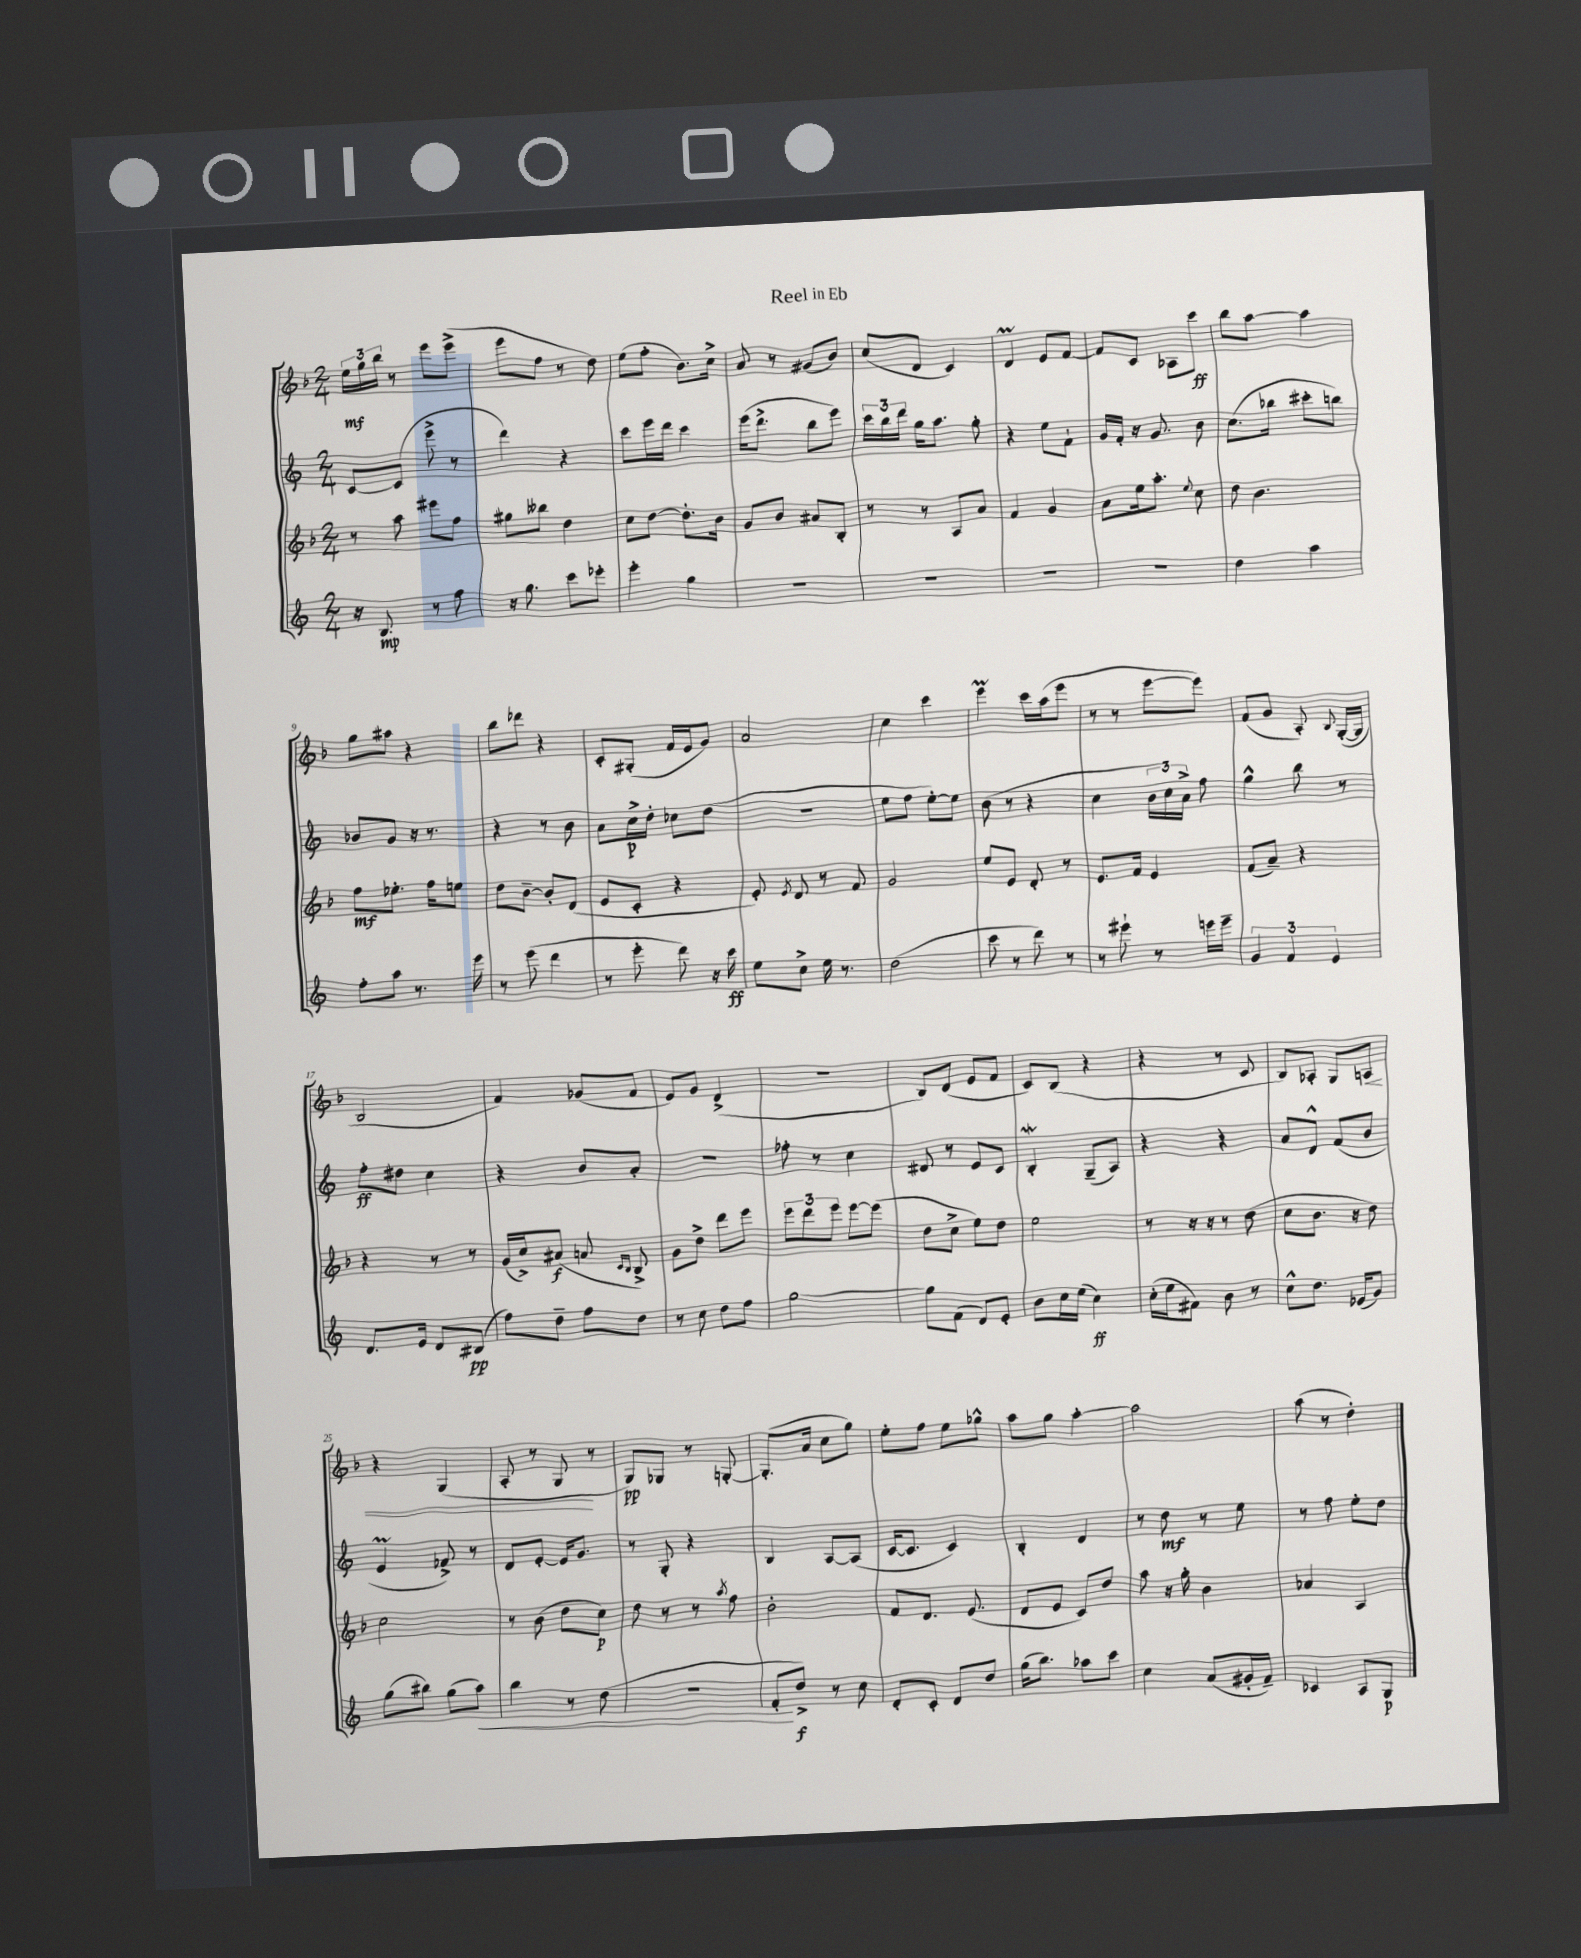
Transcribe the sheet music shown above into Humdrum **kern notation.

**kern	**kern	**kern	**kern
*staff4	*staff3	*staff2	*staff1
*clefG2	*clefG2	*clefG2	*clefG2
*k[]	*k[b-]	*k[]	*k[b-]
*M2/4	*M2/4	*M2/4	*M2/4
16r	8r	[8c/L	24ee\LL
.	.	.	24gg\
8.B/	.	.	.
.	.	.	24bb-\JJ
.	8aa\	(8c/]J	8r
8r	8eee#\L	8eee^\	8eee\L
8ff\	8ff\J	8r	(8eee^\J
=	=	=	=
16r	8gg#\L	4ddd\)	8eee\L
8.gg\	.	.	.
.	8bb--\J	.	8ff\J
8ccc\L	4dd\	4r	8r
8eee-'\J	.	.	8dd\)
=	=	=	=
4eee'\	8cc\L	8ccc\L	(8ee\L
.	[8dd\J	16eee\L	8ff'\J
.	.	16ddd\JJ	.
4gg\	8.dd'\]L	4ccc\	8.b-\L)
.	16b-\Jk	.	16cc^\Jk
=	=	=	=
2r	8g/L	(16eee\LK	8a/
.	.	8.ddd^\J	.
.	8b-/J	.	8r
.	8a#/L	8bb\L	(8g#/L
.	8B-'/J	8eee\J)	8b-/J)
=	=	=	=
2r	8r	24ccc\LL	(8cc/L
.	.	24bb\	.
.	.	24ddd\JJ	.
.	8r	16gg\LK	8d/J
.	.	8.aa\J	.
.	8A/L	.	4c/)
.	8a/J	8gg'\	.
=	=	=	=
2r	4f/	4r	4d/
.	4g/	8ee\L	8e/L
.	.	8f`\J	[8f/J
=	=	=	=
2r	8a\L	16g/LL	8f/]L
.	.	16f'/JJ	.
.	16ee\k	16r	8c/J
.	8.aa'\J	8.g/	.
.	.	.	8A-\L
.	8qqee/	.	.
.	8cc\	8b\	8ccc\J
=	=	=	=
4dd\	8dd\	(8.cc\L	8bb-\L
.	4.b-\	.	[8aa\J
.	.	16bb-\Jk	.
4aa\	.	8ccc#'\L	4aa\]
.	.	8bb\J)	.
=	=	=	=
8ff'\L	8ff\L	8b-/L	8gg\L
8aa\J	8.ee-'\J	8g/J	8aa#\J
8.r	.	16r	4r
.	16ff\LK	8.r	.
.	8ee\J	.	.
16eee\	.	.	.
=	=	=	=
8r	8dd\L	4r	8bb-\L
(8eee\	[8b-~\J	.	8ddd-\J
4ddd\	8b-'/]L	8r	4r
.	(8d/J	8b\	.
=	=	=	=
8r	8e/L	8a\L	8c'/L
8eee'\	8c'/J	16cc^\L	(8G#'/J
.	.	16dd'\JJ	.
8ddd\)	4r	8cc-\L	16f/LL
.	.	.	16e/J
16r	.	(8dd\J	8g/J)
16ccc\	.	.	.
=	=	=	=
8ee\L	8e'/)	2r	2a/
.	8qe/	.	.
8cc^\J	8d/	.	.
16ee\	8r	.	.
8.r	.	.	.
.	8f/	.	.
=	=	=	=
(2dd\	2g/	8ee\L	4cc\
.	.	8ff\J	.
.	.	[8ee'\L)	4ccc\
.	.	8ee\]J	.
=	=	=	=
8ccc\	8ee/L	(8b\	4eee\
8r	8e/J	8r	.
8ddd\)	8d'/	4r	16ccc\LL
.	.	.	(16aa\J
8r	8r	.	8eee\J
=	=	=	=
8r	8.e/L	4cc\	8r
8eee#`\	.	.	8r
.	16f/Jk	.	.
8r	4e/	24b\LL	[8eee\L
.	.	24cc\)	.
.	.	24a^\JJ	.
16eee\LL	.	8ff\	8eee\]J)
16eee~\JJ	.	.	.
=	=	=	=
6g/	(8f/L	4gg^^\	(8f/L
.	8a~/J)	.	8g/J
6f/	.	.	.
.	4r	8bb\	8A'/)
6e/	.	.	.
.	.	.	8qqB-/
.	.	8r	([16G'/LL
.	.	.	16G/]JJ
=	=	=	=
8.d/L	4r	8ff'\L	2B-/
.	.	8dd#\J	.
16e/Jk	.	.	.
8d/L	8r	4cc\	.
(8B#/J	8r	.	.
=	=	=	=
8ff\L)	(16g/LL	4r	4f/)
.	16cc^/J)	.	.
8dd~\J	(8a#/J	.	.
8ff\L	8a/	8b/L	(8g-/L
.	16qqc/LL	.	.
.	16qqB-/JJ	.	.
8dd\J	8B-^/)	8a'/J	8f/J
=	=	=	=
8r	8g\L	2r	8e/L)
8cc\	8dd^\J	.	8g/J
8dd\L	8ddd\L	.	(4d^/
8ff\J	8eee\J	.	.
=	=	=	=
[2gg\	12eee\L	8ff-'\	2r
.	12ddd\	.	.
.	.	8r	.
.	12eee\J	.	.
.	[8eee\L	4cc\	.
.	(8eee\]J	.	.
=	=	=	=
8gg\]L	8dd\L	8d#/	8B-/L)
(8f\J	8cc^\J	8r	(8d/J
8d/L)	8ee\L)	8e/L	8e/L
8e'/J	8dd\J	8c/J	8f/J
=	=	=	=
8b\L	2ee\	4B'/	8c/L)
16cc\L	.	.	(8B-/J
(16ee\JJ	.	.	.
4cc\)	.	(8G~/L	4r
.	.	8A/J)	.
=	=	=	=
(16cc'\LL	8r	4r	4r
16ee\J	.	.	.
8f#\J)	16r	.	.
.	16r	.	.
8b\	8r	4r	8r
8r	(8dd\	.	8c/
=	=	=	=
8cc^^\L	8cc\L	8a/L	8B-/L)
8.dd\J	8.b-\J	8d^^/J	8A-'/J
.	.	(8f/L	8G/L
(16e-/LK	16r	.	.
8g/J)	8dd\)	8b/J	8A/J
=	=	=	=
(8gg\L	2cc\	4e/	4r
8bb#\J)	.	.	.
(8gg\L	.	8f-^/)	(4G/
8aa\J)	.	8r	.
=	=	=	=
4bb\	8r	8d/L	8A'/
.	(8b-\	[8e'/J	8r
8r	8dd\L	16e/]LK	8G/
.	.	8.g/J	.
(8dd\	8cc\J)	.	8r
=	=	=	=
2r	8dd\	8r	8G/L)
.	8r	8G'/	8G-/J
.	8r	4r	8r
.	8qaa/	.	.
.	8ff\	.	[8G'/
=	=	=	=
8f'/L	2b-'\	4B/	(8.G'/]L
8dd^/J)	.	.	.
.	.	.	16a/Jk
8r	.	[8A/L	8cc\L
8cc\	.	(8A/]J	8gg\J)
=	=	=	=
8d'/L	8f/L	[16c/LK	8ee'\L
.	.	8.c/]J	.
8c'/J	8.d/J	.	8ff\J
8d/L	.	4c/)	8ee\L
.	(8.e/	.	.
8dd/J	.	.	8gg-^^\J
=	=	=	=
(16gg\LK	8d/L	4B'/	8aa\L
8.bb\J)	.	.	.
.	8e/J	.	8gg\J
8aa-\L	8c/L)	4d/	[4aa'\
8ccc\J	8dd/J	.	.
=	=	=	=
4cc\	8aa\	8r	2aa\]
.	16r	8dd\	.
.	16gg'\	.	.
(8a/L	4b-\	8r	.
16g#'/L	.	8ee\	.
16f~/JJ)	.	.	.
=	=	=	=
4c-/	4a-/	8r	(8aa\
.	.	8ff\	8r
8A/L	4A/	8ee'\L	4dd'\)
8G/J	.	8dd\J	.
==	==	==	==
*-	*-	*-	*-
